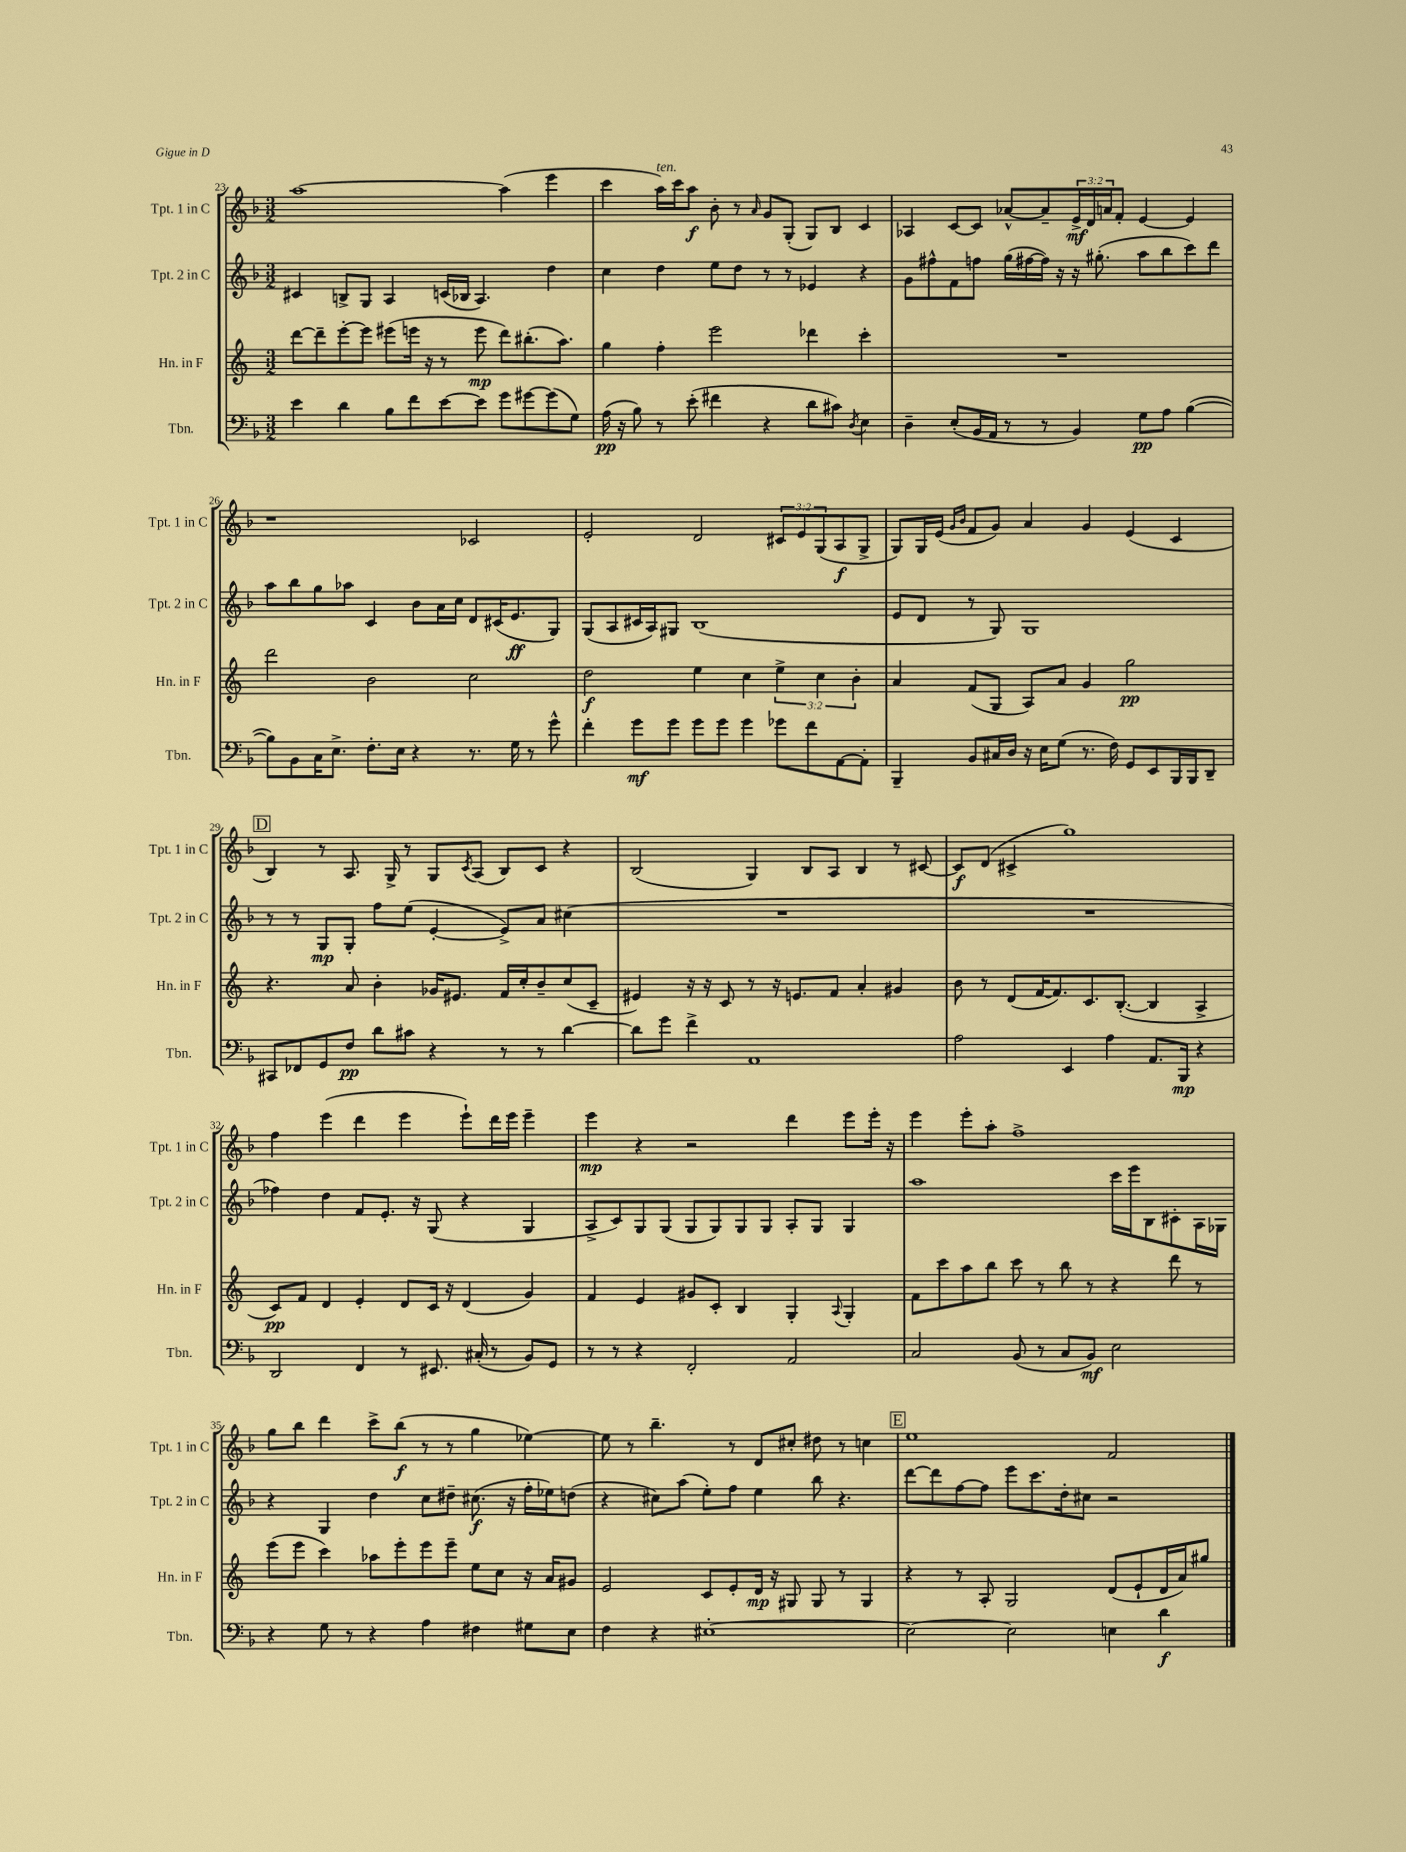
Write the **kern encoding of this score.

**kern	**dynam	**kern	**dynam	**kern	**dynam	**kern	**dynam
*part4	*part4	*part3	*part3	*part2	*part2	*part1	*part1
*staff4	*staff4	*staff3	*staff3	*staff2	*staff2	*staff1	*staff1
*I"Tbn.	*	*I"Hn. in F	*	*I"Tpt. 2 in C	*	*I"Tpt. 1 in C	*
*I'Tbn.	*	*I'Hn. in F	*	*I'Tpt. 2 in C	*	*I'Tpt. 1 in C	*
*clefF4	*	*clefG2	*	*clefG2	*	*clefG2	*
*k[b-]	*	*k[]	*	*k[b-]	*	*k[b-]	*
*M3/2	*	*M3/2	*	*M3/2	*	*M3/2	*
=23	=23	=23	=23	=23	=23	=23	=23
4e\	.	[8ddd\L	.	4c#X/	.	[1aa	.
.	.	8ddd~\]	.	.	.	.	.
4d\	.	[8eee'\	.	8Bn^/L	.	.	.
.	.	8eee\J]	.	8G/J	.	.	.
8B-\L	.	(8eee#X\L	.	4A/	.	.	.
8f\	.	16eeen\Jk	.	.	.	.	.
.	.	16r	.	.	.	.	.
[8e\	.	8r	.	(16cn/LL	.	.	.
.	.	.	.	16B-X/JJ	.	.	.
8e\J]	.	8eee\	mp	4.A/)	.	.	.
8g\L	.	8ddd\L)	.	.	.	(4aa\]	.
[8g#X\	.	(8.bb#X'\	.	.	.	.	.
(8g#\]	.	.	.	4dd\	.	4eee\	.
.	.	8.aa\J)	.	.	.	.	.
8G\J)	.	.	.	.	.	.	.
=24	=24	=24	=24	=24	=24	=24	=24
(16A\	pp	4gg\	.	4cc\	.	4ccc\	.
16r	.	.	.	.	.	.	.
8B-\)	.	.	.	.	.	.	.
!	!	!	!	!	!	!LO:TX:a:i:t=ten.	!
8r	.	4ff'\	.	4dd\	.	16aa\LL)	.
.	.	.	.	.	.	16ccc\J	.
(8e'\	.	.	.	.	.	8aa\J	f
4f#X\	.	2eee\	.	8ee\L	.	8b-'\	.
.	.	.	.	8dd\J	.	8r	.
.	.	.	.	.	.	16qqa/	.
4r	.	.	.	8r	.	8g/L	.
.	.	.	.	8r	.	(8G'/J	.
8d\L	.	4ddd-X\	.	4e-X/	.	8G/L)	.
8c#X\J)	.	.	.	.	.	8B-/J	.
8qD/	.	.	.	.	.	.	.
4E\	.	4ccc'\	.	4r	.	4c/	.
=25	=25	=25	=25	=25	=25	=25	=25
4D~\	.	1.r	.	8g\L	.	4A-X/	.
.	.	.	.	8ff#X^^\	.	.	.
(8E'/L	.	.	.	8f\	.	[8c/L	.
16BB-/L	.	.	.	8ffn\J	.	8c/J]	.
16AA/JJ	.	.	.	.	.	.	.
8r	.	.	.	(16gg\LL	.	[8a-X^^/L	.
.	.	.	.	[16ff#X\	.	.	.
8r	.	.	.	16ff#\JJ])	.	8a-~/]	.
.	.	.	.	16r	.	.	.
4BB-/)	.	.	.	16r	.	24e^/L	mf
.	.	.	.	.	.	24d/	.
.	.	.	.	(8.gg#X'\	.	.	.
.	.	.	.	.	.	24an/J	.
.	.	.	.	.	.	8f'/J	.
8G\L	pp	.	.	8aa\L	.	[4e/	.
8A\J	.	.	.	8bb-\	.	.	.
([4B-\	.	.	.	8ccc\)	.	4e/]	.
.	.	.	.	8ddd\J	.	.	.
!!LO:LB:g=z
=26	=26	=26	=26	=26	=26	=26	=26
8B-\L])	.	2ddd\	.	8aa\L	.	1r	.
8BB-\	.	.	.	8bb-\	.	.	.
16C\K	.	.	.	8gg\	.	.	.
8.E^\J	.	.	.	.	.	.	.
.	.	.	.	8aa-X\J	.	.	.
8.F'\L	.	2b\	.	4c/	.	.	.
16E\Jk	.	.	.	.	.	.	.
4r	.	.	.	8b-\L	.	.	.
.	.	.	.	16a\L	.	.	.
.	.	.	.	16cc\JJ	.	.	.
8.r	.	2cc\	.	8d/L	.	2c-X/	.
.	.	.	.	(16c#X/K	.	.	.
16G\	.	.	.	8.e/	ff	.	.
8r	.	.	.	.	.	.	.
8g^^\	.	.	.	8G/J)	.	.	.
=27	=27	=27	=27	=27	=27	=27	=27
4f'\	.	2dd\	f	(8G/L	.	2e'/	.
.	.	.	.	8A/	.	.	.
8g\L	mf	.	.	16c#X/L	.	.	.
.	.	.	.	16A/J)	.	.	.
8g\J	.	.	.	8G#X/J	.	.	.
8g\L	.	4ee\	.	(1B-	.	2d/	.
8g\J	.	.	.	.	.	.	.
4g\	.	4cc\	.	.	.	.	.
8g-X\L	.	6ee^\	.	.	.	12c#X/L	.
.	.	.	.	.	.	12e/	.
8f\	.	.	.	.	.	.	.
.	.	6cc\	.	.	.	(12G/	.
[8AA\	.	.	.	.	.	8A/	f
.	.	6b'\	.	.	.	.	.
8AA'\J]	.	.	.	.	.	8G^/J	.
=28	=28	=28	=28	=28	=28	=28	=28
4BBB-~/	.	4a/	.	8e/L	.	8G/L)	.
.	.	.	.	8d/J	.	16G/L	.
.	.	.	.	.	.	(16e/JJ	.
.	.	.	.	.	.	16qqg/LL	.
.	.	.	.	.	.	16qqb-/JJ	.
8BB-/L	.	(8f/L	.	8r	.	8f/L	.
16C#X/L	.	8G/J	.	8G/)	.	8g/J)	.
16D/JJ	.	.	.	.	.	.	.
16r	.	8A/L)	.	1G	.	4a/	.
16E\KL	.	.	.	.	.	.	.
(8G\J	.	8a/J	.	.	.	.	.
8.r	.	4g/	.	.	.	4g/	.
16F\)	.	.	.	.	.	.	.
8GG/L	.	2gg\	pp	.	.	(4e/	.
8EE/	.	.	.	.	.	.	.
16BBB-/L	.	.	.	.	.	4c/	.
16BBB-/J	.	.	.	.	.	.	.
8DD~/J	.	.	.	.	.	.	.
!!LO:LB:g=z
!!LO:REH:place=s1:t=D
=29	=29	=29	=29	=29	=29	=29	=29
8CC#X/L	.	4.r	.	8r	.	4B-/)	.
8FF-X/	.	.	.	8r	.	.	.
8GG/	.	.	.	8G/L	mp	8r	.
8F/J	pp	8a/	.	8G'/J	.	8.A/	.
8d\L	.	4b'\	.	8ff\L	.	.	.
.	.	.	.	.	.	16G^/	.
8c#X\J	.	.	.	(8ee\J	.	8r	.
4r	.	16g-X/KL	.	[4e'/	.	8G/L	.
.	.	8.e#X/J	.	.	.	.	.
.	.	.	.	.	.	8qc/	.
.	.	.	.	.	.	(8A/J	.
8r	.	16f/LL	.	8e^/L])	.	8B-/L)	.
.	.	16cc'/J	.	.	.	.	.
8r	.	8b~/	.	8a/J	.	8c/J	.
[4d\	.	(8cc/	.	(4cc#X\	.	4r	.
.	.	8c~/J	.	.	.	.	.
=30	=30	=30	=30	=30	=30	=30	=30
8d\L]	.	4e#X/)	.	1.r	.	(2B-/	.
8g\J	.	.	.	.	.	.	.
4f^\	.	16r	.	.	.	.	.
.	.	16r	.	.	.	.	.
.	.	8c/	.	.	.	.	.
1AA	.	8r	.	.	.	4G/)	.
.	.	16r	.	.	.	.	.
.	.	8.en/L	.	.	.	.	.
.	.	.	.	.	.	8B-/L	.
.	.	8f/J	.	.	.	8A/J	.
.	.	4a'/	.	.	.	4B-/	.
.	.	4g#X/	.	.	.	8r	.
.	.	.	.	.	.	[8c#X/	.
=31	=31	=31	=31	=31	=31	=31	=31
2A\	.	8b\	.	1.r	.	8c#/L]	f
.	.	8r	.	.	.	(8d/J	.
.	.	(8d/L	.	.	.	4c#X^/	.
.	.	[16f/K	.	.	.	.	.
.	.	8.f/])	.	.	.	.	.
4EE/	.	.	.	.	.	1gg)	.
.	.	8.c/	.	.	.	.	.
4A\	.	.	.	.	.	.	.
.	.	([8.B'/J	.	.	.	.	.
8.AA/L	.	4B/]	.	.	.	.	.
16BBB-/Jk	mp	.	.	.	.	.	.
4r	.	4A^/	.	.	.	.	.
!!LO:LB:g=z
=32	=32	=32	=32	=32	=32	=32	=32
2DD/	.	8c/L)	pp	4ff-X\)	.	4ff\	.
.	.	8f/J	.	.	.	.	.
.	.	4d/	.	4dd\	.	(4eee\	.
4FF/	.	4e'/	.	8f/L	.	4ddd\	.
.	.	.	.	8.e'/J	.	.	.
8r	.	8d/L	.	.	.	4eee\	.
.	.	.	.	16r	.	.	.
8.EE#X/	.	16c/Jk	.	(8G/	.	.	.
.	.	16r	.	.	.	.	.
.	.	(4d/	.	4r	.	8eee`\L)	.
(16C#X'/	.	.	.	.	.	.	.
8r	.	.	.	.	.	16ddd\L	.
.	.	.	.	.	.	16eee\JJ	.
8BB-/L)	.	4g/)	.	4G/	.	4eee~\	.
8GG/J	.	.	.	.	.	.	.
=33	=33	=33	=33	=33	=33	=33	=33
8r	.	4f/	.	8A^/L	.	4eee\	mp
8r	.	.	.	8c/)	.	.	.
4r	.	4e/	.	8G/	.	4r	.
.	.	.	.	(8G/J	.	.	.
2FF'/	.	8g#X/L	.	8G/L	.	2r	.
.	.	8c'/J	.	8G/)	.	.	.
.	.	4B/	.	8G/	.	.	.
.	.	.	.	8G/J	.	.	.
2AA/	.	4G'/	.	8A'/L	.	4ddd\	.
.	.	.	.	8G/J	.	.	.
.	.	8qqA/	.	.	.	.	.
.	.	4G'/	.	4G/	.	8eee\L	.
.	.	.	.	.	.	16eee'\Jk	.
.	.	.	.	.	.	16r	.
=34	=34	=34	=34	=34	=34	=34	=34
2C/	.	8f\L	.	1aa	.	4eee\	.
.	.	8ccc\	.	.	.	.	.
.	.	8aa\	.	.	.	8eee'\L	.
.	.	8bb\J	.	.	.	8aa'\J	.
(8BB-/	.	8ccc\	.	.	.	1ff^	.
8r	.	8r	.	.	.	.	.
8C/L	.	8bb\	.	.	.	.	.
8BB-/J)	mf	8r	.	.	.	.	.
2E\	.	4r	.	16ccc\LL	.	.	.
.	.	.	.	16eee\J	.	.	.
.	.	.	.	8B-\	.	.	.
.	.	8ddd\	.	8c#X'\	.	.	.
.	.	8r	.	16A\L	.	.	.
.	.	.	.	16G-X\JJ	.	.	.
!!LO:LB:g=z
=35	=35	=35	=35	=35	=35	=35	=35
4r	.	(8eee\L	.	4r	.	8gg\L	.
.	.	8eee\J	.	.	.	8bb-\J	.
8G\	.	4ccc\)	.	4G/	.	4ddd\	.
8r	.	.	.	.	.	.	.
4r	.	8aa-X\L	.	4dd\	.	8ccc^\L	.
.	.	8eee'\	.	.	.	(8bb-\J	f
4A\	.	8eee\	.	8cc\L	.	8r	.
.	.	8eee~\J	.	8dd#X~\J	.	8r	.
4F#X\	.	8ee\L	.	(8.cc#X\	f	4gg\	.
.	.	8cc\J	.	.	.	.	.
.	.	.	.	16r	.	.	.
8G#X\L	.	16r	.	16ff'\LL	.	[4ee-X\)	.
.	.	16a/KL	.	16ee-X\J)	.	.	.
8E\J	.	8g#X/J	.	(8ddn\J	.	.	.
=36	=36	=36	=36	=36	=36	=36	=36
4F\	.	2e/	.	4r	.	8ee-\]	.
.	.	.	.	.	.	8r	.
4r	.	.	.	8cc#X\L)	.	4.bb-~\	.
.	.	.	.	(8aa\J	.	.	.
[1E#X'	.	8c/L	.	8ee'\L)	.	.	.
.	.	8e'/	.	8ff\J	.	8r	.
.	.	16d/Jk	mp	4ee\	.	8d/L	.
.	.	16r	.	.	.	.	.
.	.	8G#X/	.	.	.	8cc#X'/J	.
.	.	8G#/	.	8bb-\	.	8dd#X\	.
.	.	8r	.	4.r	.	8r	.
.	.	4G#/	.	.	.	4ccn\	.
!!LO:REH:place=s1:t=E
=37	=37	=37	=37	=37	=37	=37	=37
2E#\_	.	4r	.	[8ddd\L	.	1ee	.
.	.	.	.	8ddd\]	.	.	.
.	.	8r	.	[8ff\	.	.	.
.	.	8A'/	.	8ff\J]	.	.	.
2E#\]	.	2G/	.	8eee\L	.	.	.
.	.	.	.	8.ccc\	.	.	.
.	.	.	.	16dd'\k	.	.	.
.	.	.	.	8cc#X\J	.	.	.
4En\	.	(8d/L	.	2r	.	2f/	.
.	.	8e`/	.	.	.	.	.
4d\	f	16d/L	.	.	.	.	.
.	.	16a/J)	.	.	.	.	.
.	.	8gg#X/J	.	.	.	.	.
==	==	==	==	==	==	==	==
*-	*-	*-	*-	*-	*-	*-	*-
